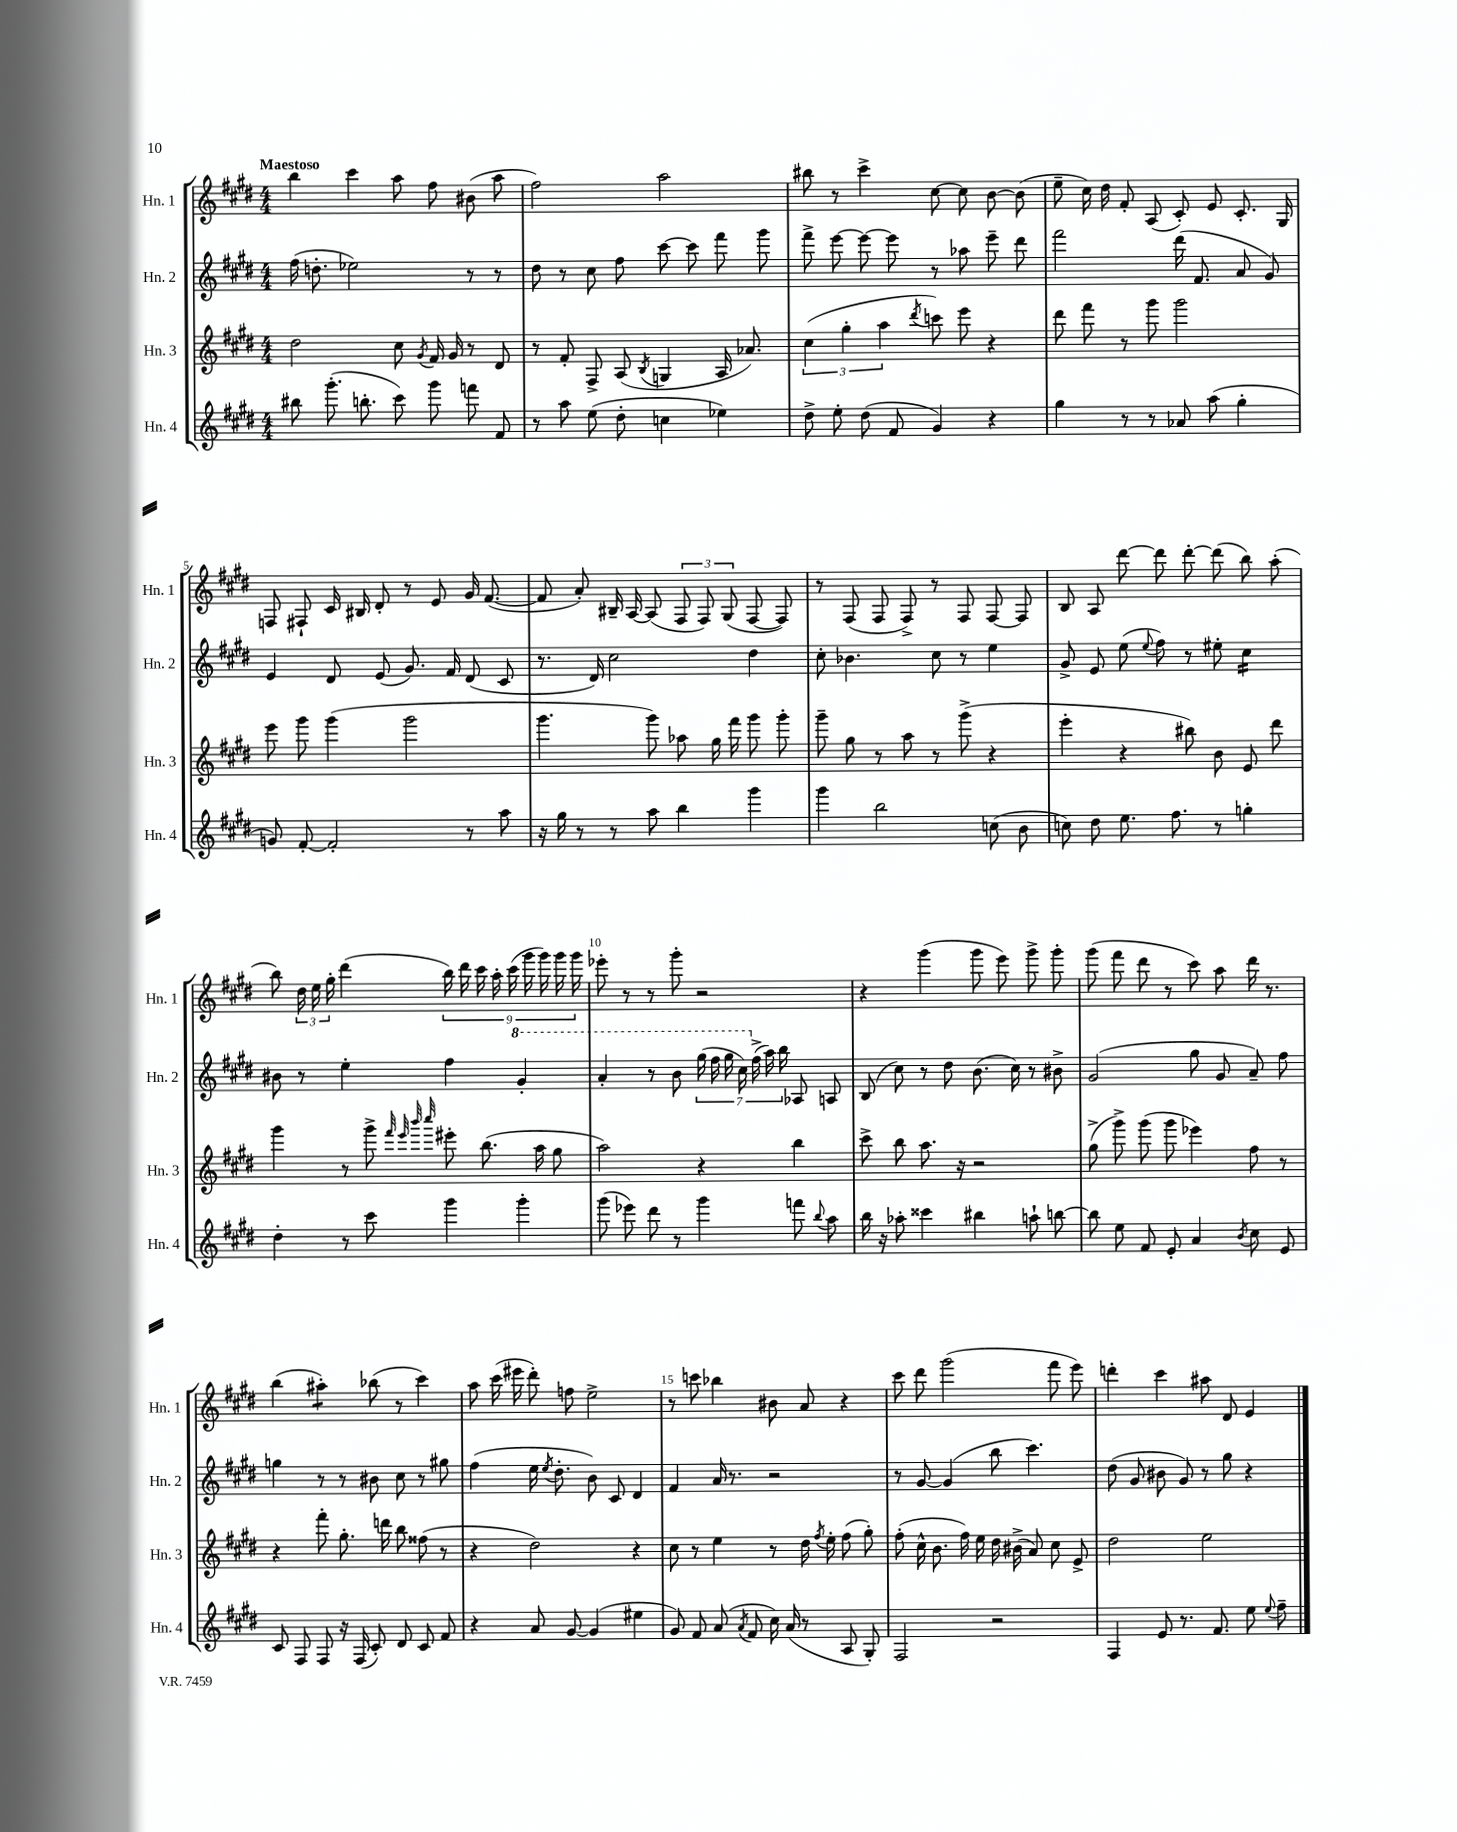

**kern	**kern	**kern	**kern
*staff4	*staff3	*staff2	*staff1
*clefG2	*clefG2	*clefG2	*clefG2
*k[f#c#g#d#]	*k[f#c#g#d#]	*k[f#c#g#d#]	*k[f#c#g#d#]
*M4/4	*M4/4	*M4/4	*M4/4
8bb#\	2dd#\	(16ff#\	4bb\
.	.	8.dd'\	.
(8.ggg#'\	.	.	.
.	.	2ee-\)	4ccc#\
8.bb'\	.	.	.
8ccc#\)	8cc#\	.	8aa\
.	8qg#/	.	.
8ggg#\	16f#/	.	8ff#\
.	16g#/	.	.
8fff\	8r	8r	(8b#\
8f#/	8d#/	8r	8aa\
=	=	=	=
8r	8r	8dd#\	2ff#\)
8aa\	8f#'/	8r	.
(8ee\	8F#^/	8cc#\	.
8dd#'\	(8A/	8ff#\	.
.	8qB/	.	.
4cc\	4G/	[8ccc#\	2aa\
.	.	8ccc#\]	.
4ee-\)	16A/	8fff#\	.
.	8.a-/)	.	.
.	.	8ggg#\	.
=	=	=	=
8dd#^\	(6cc#\	8fff#^\	8bb#\
8ee'\	.	[8eee\	8r
.	6gg#'\	.	.
(8dd#\	.	8eee\_	4ccc#^\
.	6aa\	.	.
8f#/	.	8eee\]	.
.	8qddd#/	.	.
4g#/)	8ccc\)	8r	[8cc#\
.	8eee\	8aa-\	8cc#\]
4r	4r	8eee~\	[8b\
.	.	8ddd#\	(8b\]
=	=	=	=
4gg#\	8ddd#\	2fff#\	8ee~\
.	8fff#\	.	16cc#\)
.	.	.	16dd#\
8r	8r	.	8f#'/
8r	8ggg#\	.	(8A/
8a-/	2ggg#\	(16ddd#\	8c#'/)
.	.	8.f#/	.
(8aa\	.	.	8e/
4gg#'\	.	8a/	8.c#'/
.	.	8g#/)	.
.	.	.	16G#/
=	=	=	=
8g/)	8eee\	4e/	8F/
[8f#'/	8ggg#\	.	8F#`/
2f#'/]	(4ggg#\	8d#/	16c#/
.	.	.	16B#/
.	.	(8e/	8d#'/
.	2ggg#\	8.g#/)	8r
.	.	.	8e/
.	.	16f#/	.
8r	.	(8d#/	16g#/
.	.	.	([8.f#/
8aa\	.	8c#/	.
=	=	=	=
16r	4.ggg#\	8.r	8f#/]
16gg#\	.	.	.
8r	.	.	8a'/)
.	.	16d#/)	.
8r	.	2cc#\	16B#~/
.	.	.	[16A/
8aa\	8ggg#\)	.	(8A/]
4bb\	8aa-\	.	12F#/
.	.	.	12F#/)
.	16gg#\	.	.
.	.	.	(12G#/
.	16fff#\	.	.
4ggg#\	8ggg#\	4dd#\	[8F#/
.	8ggg#'\	.	8F#/])
=	=	=	=
4ggg#\	8ggg#~\	8cc#'\	8r
.	8gg#\	4.b-\	(8F#/
2bb\	8r	.	8F#/
.	8aa\	.	8F#^/)
.	8r	8cc#\	8r
.	(8ggg#^\	8r	8F#/
(8cc\	4r	4ee\	[8F#/
8b\	.	.	8F#/]
=	=	=	=
8cc\)	4eee'\	8g#^/	8B/
8dd#\	.	8e/	8A/
8.ee\	4r	(8ee\	[8ddd#\
.	.	8qqee/	.
.	.	8ff#\)	8ddd#\]
8.ff#\	.	.	.
.	8bb#\)	8r	[8ddd#'\
8r	8b\	8ee#'\	(8ddd#\]
4gg'\	8e/	4cc#\	8bb\)
.	8ddd#\	.	(8aa'\
=	=	=	=
4dd#'\	4ggg#\	8b#\	8bb\)
.	.	8r	24dd#\
.	.	.	24ee\
.	.	.	24gg#'\
8r	8r	4ee'\	(4ddd#\
8ccc#\	8ggg#^\	.	.
.	32qqfff#/	.	.
.	32qqeee/	.	.
.	32qqbbb/	.	.
.	32qqcccc#/	.	.
4ggg#\	8eee#'\	4ff#\	18bb\)
.	.	.	18ddd#\
.	.	.	18ccc#\
.	(8.bb\	.	.
.	.	.	18aa'\
.	.	.	(18ccc#\
4ggg#'\	.	4gg#'/	.
.	.	.	18ggg#\
.	16aa\	.	.
.	.	.	18ggg#\)
.	8gg#\	.	.
.	.	.	18ggg#\
.	.	.	18ggg#\
=	=	=	=
(8ggg#\	2aa\)	4aa'/	8eee-'\
8eee-\)	.	.	8r
8ddd#\	.	8r	8r
8r	.	8bb\	8ggg#'\
4ggg#\	4r	(28ggg#\	2r
.	.	28fff#\	.
.	.	28ggg#\	.
.	.	28ccc#\)	.
.	.	(28ff#^\	.
.	.	28aa\)	.
.	.	28bb\	.
8fff\	4bb\	8A-/	.
8qqbb/	.	.	.
8aa\	.	8A/	.
=	=	=	=
16bb\	8ccc#^\	(8B/	4r
16r	.	.	.
8aa-'\	8bb\	8cc#\)	.
4ccc##\	8.aa\	8r	(4ggg#\
.	.	8dd#\	.
.	16r	.	.
4bb#\	2r	(8.b\	8ggg#\
.	.	.	8eee\)
.	.	16cc#\)	.
8aa`\	.	8r	8ggg#^\
[8bb\	.	8b#^\	8ggg#'\
=	=	=	=
8bb\]	(8gg#^\	(2g#/	(8ggg#\
8ee\	8ggg#^\)	.	8fff#\
8f#/	(8ggg#\	.	8ddd#\
8e'/	8ggg#\	.	8r
4a/	4eee-\)	8gg#\	8ccc#\)
.	.	8g#/	8aa\
8qb/	.	.	.
8cc#\	8ff#\	8a~/)	16ddd#\
.	.	.	8.r
8e/	8r	8ff#\	.
=	=	=	=
8c#/	4r	4gg\	(4bb\
8F#/	.	.	.
8F#/	8fff#'\	8r	4aa#'\)
16r	8.gg#'\	8r	.
(16F#/	.	.	.
8c#'/)	.	8b#\	(8bb-\
.	16ddd\	.	.
8d#/	8bb\	8cc#\	8r
8c#/	(8ff##\	8r	4ccc#\)
8f#/	8r	8gg#\	.
=	=	=	=
4r	4r	(4ff#\	8aa\
.	.	.	(16ccc#\
.	.	.	16eee#\
8a/	2dd#\)	16ee\	8ddd#'\)
.	.	8qee/	.
.	.	8.dd#'\	.
[8g#/	.	.	8ff\
(4g#/]	.	8b\)	2ee^\
.	.	8c#/	.
4ee#\	4r	4d#/	.
=	=	=	=
8g#/)	8cc#\	4f#/	8r
8f#/	8r	.	8ccc\
(8a/	4ee\	16a/	4bb-\
.	.	8.r	.
8qa/	.	.	.
8f#/	.	.	.
16cc#\)	8r	2r	8b#\
(16a/	.	.	.
8r	16dd#\	.	8a/
.	8qff#/	.	.
.	16ee'\	.	.
8A/	(8ff#\	.	4r
8G#'/)	8gg#'\)	.	.
=	=	=	=
2F#/	(8ff#'\	8r	8ccc#\
.	16cc#^^\	[8g#/	8ddd#\
.	8.b\	.	.
.	.	(4g#/]	(2ggg#\
.	16ff#\)	.	.
.	16ee\	.	.
2r	16dd#\	8bb\	.
.	(16b#^\	.	.
.	8a/)	4.ccc#\)	.
.	8cc#\	.	8fff#\
.	8e^/	.	8eee\)
=	=	=	=
4F#/	2dd#\	(8dd#\	4ddd'\
.	.	8g#/	.
8e/	.	8b#\	4ccc#\
8.r	.	8g#/)	.
.	2ee\	8r	8aa#\
8.f#/	.	.	.
.	.	8gg#\	8d#/
8ee\	.	4r	4e/
8qqee/	.	.	.
8ff#~\	.	.	.
==	==	==	==
*-	*-	*-	*-
